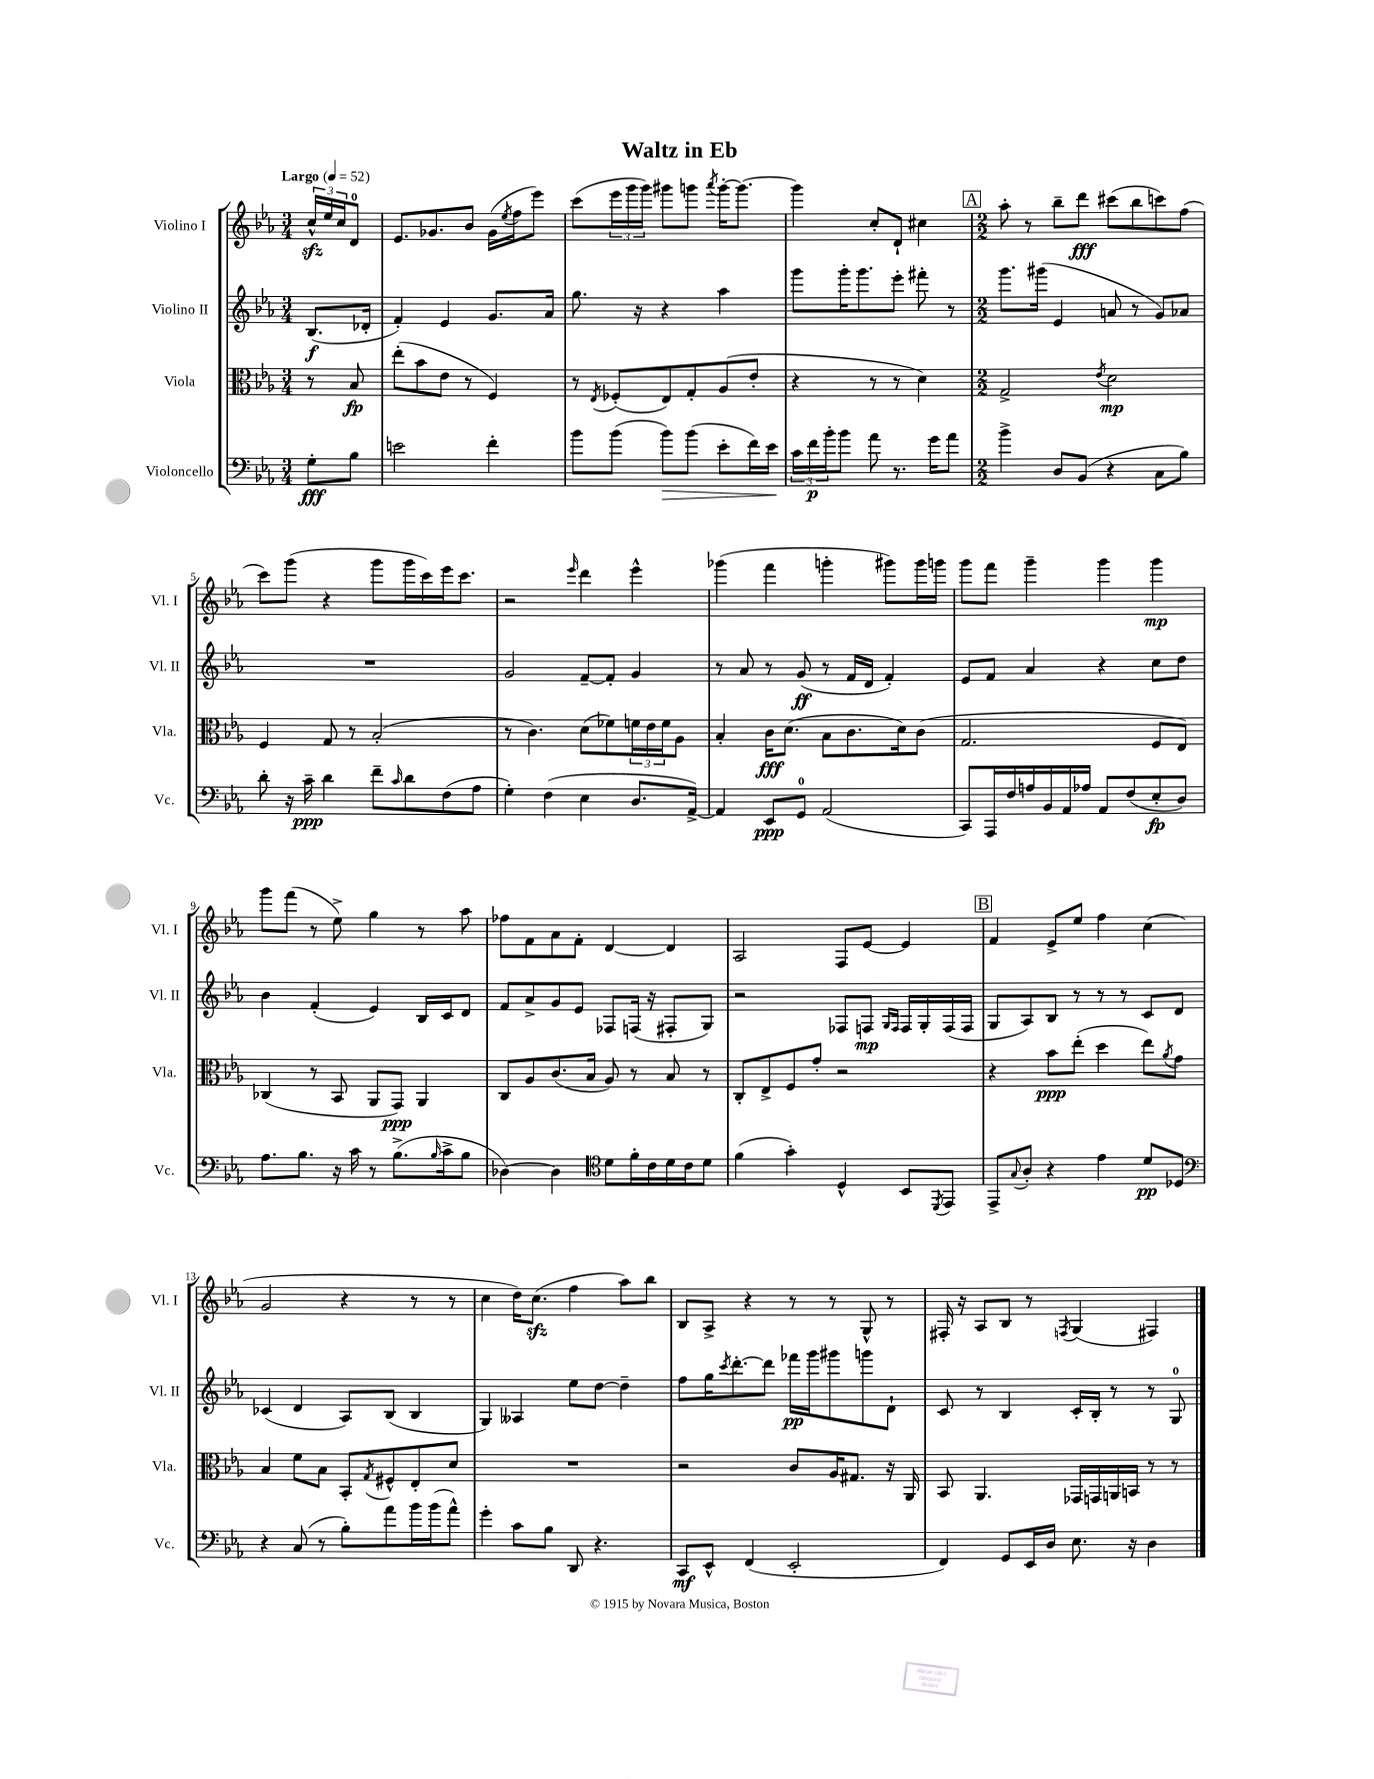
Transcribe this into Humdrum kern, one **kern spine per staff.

**kern	**dynam	**kern	**dynam	**kern	**dynam	**kern	**dynam
*part4	*part4	*part3	*part3	*part2	*part2	*part1	*part1
*staff4	*staff4	*staff3	*staff3	*staff2	*staff2	*staff1	*staff1
*I"Violoncello	*	*I"Viola	*	*I"Violino II	*	*I"Violino I	*
*I'Vc.	*	*I'Vla.	*	*I'Vl. II	*	*I'Vl. I	*
*clefF4	*	*clefC3	*	*clefG2	*	*clefG2	*
*k[b-e-a-]	*	*k[b-e-a-]	*	*k[b-e-a-]	*	*k[b-e-a-]	*
*M3/4	*	*M3/4	*	*M3/4	*	*M3/4	*
*MM52	*	*MM52	*	*MM52	*	*MM52	*
=	=	=	=	=	=	=	=
!	!	!	!	!	!	!LO:TX:a:B:t=Largo	!
8G'\L	fff	8r	.	(8.B-/L	f	24cczz^^/LL	.
.	.	.	.	.	.	24ee-/	.
.	.	.	.	.	.	24cc/J	.
8B-\J	.	8B-/	fp	.	.	8d/J	.
.	.	.	.	16d-X'/Jk	.	.	.
=1	=1	=1	=1	=1	=1	=1	=1
2en\	.	(8ee-'\L	.	4f'/)	.	8.e-/L	.
.	.	8b-\	.	.	.	.	.
.	.	.	.	.	.	8.g-X/	.
.	.	8e-\J	.	4e-/	.	.	.
.	.	8r	.	.	.	8b-/J	.
4f'\	.	4F/)	.	8.g/L	.	(16g-\LL	.
.	.	.	.	.	.	8qee-/	.
.	.	.	.	.	.	16ff\J	.
.	.	.	.	.	.	8eee-\J)	.
.	.	.	.	16a-/Jk	.	.	.
=2	=2	=2	=2	=2	=2	=2	=2
8b-\L	.	8r	.	8.gg\	.	(8ccc\L	.
.	.	8qE-/	.	.	.	.	.
(8b-\J	.	(8F-X'/L	.	.	.	24eee-\L	.
.	.	.	.	.	.	24ggg\	.
.	.	.	.	16r	.	.	.
.	.	.	.	.	.	24ggg\JJ)	.
!	!LO:HP:b	!	!	!	!	!	!
8b-\L)	>	8E-/)	.	4r	.	8ggg#X\L	.
(8b-\J	.	8G'/	.	.	.	8gggn\J	.
.	.	.	.	.	.	8qaaa-/	.
8e-'\L	.	(8A-/	.	4aa-\	.	[16ggg'\KL	.
.	.	.	.	.	.	8.ggg\J_	.
16f\L)	.	8e-'/J	.	.	.	.	.
16e-\JJ	.	.	.	.	.	.	.
.	]	.	.	.	.	.	.
=3	=3	=3	=3	=3	=3	=3	=3
24c\LL	.	4r	.	8ggg\L	.	4ggg\]	.
24f\	p	.	.	.	.	.	.
24b-'\J	.	.	.	.	.	.	.
8b-\J	.	.	.	16ggg'\K	.	.	.
.	.	.	.	8.ggg\	.	.	.
8a-\	.	8r	.	.	.	8cc'/L	.
8.r	.	8r	.	8eee-'\J	.	8d`/J	.
.	.	4d\)	.	8fff#X'\	.	4cc#X\	.
16g\KL	.	.	.	.	.	.	.
8a-\J	.	.	.	8r	.	.	.
!!LO:REH:place=s1:t=A
=4	=4	=4	=4	=4	=4	=4	=4
*M2/2	*	*M2/2	*	*M2/2	*	*M2/2	*
4b-^\	.	2G^/	.	8.ggg\L	.	8aa-'\	.
.	.	.	.	.	.	8r	.
.	.	.	.	(16ggg#X\Jk	.	.	.
8D/L	.	.	.	4e-/	.	8bb-~\L	.
(8BB-/J	.	.	.	.	.	8ddd\J	fff
.	.	8qe-/	.	.	.	.	.
4r	.	2d\	mp	8an/	.	(8ccc#X\L	.
.	.	.	.	8r	.	8bb-\	.
8C\L	.	.	.	8g/L)	.	8cccn\)	.
8B-\J)	.	.	.	8a-X/J	.	(8ff\J	.
!!LO:LB:g=z
=5	=5	=5	=5	=5	=5	=5	=5
8d'\	.	4F/	.	1r	.	8ccc\L)	.
16r	.	.	.	.	.	(8ggg\J	.
16c~\	ppp	.	.	.	.	.	.
4d\	.	8G/	.	.	.	4r	.
.	.	8r	.	.	.	.	.
8f~\L	.	(2B-'/	.	.	.	8ggg\L	.
16qqc/	.	.	.	.	.	.	.
8d\	.	.	.	.	.	16ggg\L	.
.	.	.	.	.	.	16ccc\)	.
(8F\	.	.	.	.	.	16eee-\J	.
.	.	.	.	.	.	8.ccc\J	.
8A-\J	.	.	.	.	.	.	.
=6	=6	=6	=6	=6	=6	=6	=6
4G'\)	.	8r	.	2g/	.	2r	.
.	.	4.c\)	.	.	.	.	.
(4F\	.	.	.	.	.	.	.
.	.	.	.	.	.	16qqeee-/	.
4E-\	.	(8d\L	.	[8f~/L	.	4ddd\	.
.	.	8f-X\)	.	8f'/J]	.	.	.
8.D/L	.	24fn\L	.	4g/	.	4eee-^^\	.
.	.	24e-\	.	.	.	.	.
.	.	24f\J	.	.	.	.	.
.	.	8A-\J	.	.	.	.	.
[16AA-^/Jk)	.	.	.	.	.	.	.
=7	=7	=7	=7	=7	=7	=7	=7
4AA-/]	.	4B-'/	.	8r	.	(4ggg-X\	.
.	.	.	.	8a-/	.	.	.
8EE-/L	ppp	16c\KL	fff	8r	.	4fff\	.
.	.	(8.d\J	.	.	.	.	.
8GG/J	.	.	.	(8g/	ff	.	.
(2AA-/	.	8B-\L	.	8r	.	4gggn'\	.
.	.	8.c\	.	16f/LL	.	.	.
.	.	.	.	16d/JJ	.	.	.
.	.	.	.	4f'/)	.	8ggg#X\L)	.
.	.	16d\k)	.	.	.	.	.
.	.	(8c\J	.	.	.	16ggg#\L	.
.	.	.	.	.	.	16gggn\JJ	.
=8	=8	=8	=8	=8	=8	=8	=8
8CC/L)	.	2.G/	.	8e-/L	.	8ggg\L	.
16AAA-/L	.	.	.	8f/J	.	8fff\J	.
16F/	.	.	.	.	.	.	.
16An/	.	.	.	4a-/	.	4ggg~\	.
16BB-/	.	.	.	.	.	.	.
16AA-/	.	.	.	.	.	.	.
16A-X/JJ	.	.	.	.	.	.	.
8AA-/L	.	.	.	4r	.	4ggg\	.
(8F/	.	.	.	.	.	.	.
8E-'/	fp	8F/L	.	8cc\L	.	4ggg\	mp
8D/J)	.	8E-/J)	.	8dd\J	.	.	.
!!LO:LB:g=z
=9	=9	=9	=9	=9	=9	=9	=9
8.A-\L	.	(4C-X/	.	4b-\	.	8ggg\L	.
.	.	.	.	.	.	(8fff\J	.
8.B-\J	.	.	.	.	.	.	.
.	.	8r	.	(4f'/	.	8r	.
16r	.	8BB-/	.	.	.	8ee-^\)	.
16c\	.	.	.	.	.	.	.
8r	.	8AA-/L	.	4e-/)	.	4gg\	.
(8.B-^\L	.	8GG/J)	ppp	.	.	.	.
.	.	4AA-/	.	16B-/LL	.	8r	.
16qqB-/	.	.	.	.	.	.	.
16c^\k	.	.	.	16c/J	.	.	.
8B-\J	.	.	.	8d/J	.	8aa-\	.
=10	=10	=10	=10	=10	=10	=10	=10
[4D-X\)	.	8C/L	.	8f/L	.	8ff-X\L	.
.	.	8A-/	.	8a-^/	.	8f\	.
4D-\]	.	(8.c/	.	8g/	.	8a-\	.
.	.	.	.	8e-/J	.	8f'\J	.
.	.	16B-/Jk	.	.	.	.	.
*clefC4	*	*	*	*	*	*	*
8d\L	.	8A-/)	.	8F-X/L	.	[4d/	.
16f'\L	.	8r	.	(16Fn/Jk	.	.	.
16c\	.	.	.	16r	.	.	.
16d\	.	8B-/	.	8F#X'/L	.	4d/]	.
16c\J	.	.	.	.	.	.	.
8d\J	.	8r	.	8G/J)	.	.	.
=11	=11	=11	=11	=11	=11	=11	=11
(4f\	.	8C'/L	.	2r	.	2A-/	.
.	.	8E-^/	.	.	.	.	.
4g'\)	.	8F/	.	.	.	.	.
.	.	8g'/J	.	.	.	.	.
4D^^/	.	2r	.	8F-X/L	.	8F/L	.
.	.	.	.	8Fn/J	mp	[8e-/J	.
.	.	.	.	16qqG/LL	.	.	.
.	.	.	.	16qqF/JJ	.	.	.
8BB-/L	.	.	.	16F/LL	.	4e-/]	.
.	.	.	.	16G'/	.	.	.
8qDD/	.	.	.	.	.	.	.
8EE-/J	.	.	.	(16F/	.	.	.
.	.	.	.	16F/JJ	.	.	.
!!LO:REH:place=s1:t=B
=12	=12	=12	=12	=12	=12	=12	=12
8EE-^/L	.	4r	.	8G/L	.	4f/	.
8qqG/	.	.	.	.	.	.	.
8A-'/J	.	.	.	8A-/)	.	.	.
4r	.	8b-\L	ppp	8B-/J	.	8e-^/L	.
.	.	(8ee-'\J	.	8r	.	8ee-/J	.
4e-\	.	4dd\	.	8r	.	4ff\	.
.	.	.	.	8r	.	.	.
8d/L	pp	8ee-\L)	.	8c/L	.	(4cc\	.
.	.	8qa-/	.	.	.	.	.
8D-X/J	.	8g\J	.	8d/J	.	.	.
!!LO:LB:g=z
=13	=13	=13	=13	=13	=13	=13	=13
*clefF4	*	*	*	*	*	*	*
4r	.	4B-/	.	(4c-X/	.	2g/	.
(8C/	.	8f\L	.	4d/	.	.	.
8r	.	8B-\J	.	.	.	.	.
8B-'\L)	.	8BB-'/L	.	8A-/L)	.	4r	.
.	.	8qG/	.	.	.	.	.
8a-\	.	8F#X^^/	.	(8B-/J	.	.	.
16b-\L	.	8E-'/	.	4B-/	.	8r	.
(16b-\J	.	.	.	.	.	.	.
8a-^^\J)	.	8d/J	.	.	.	8r	.
=14	=14	=14	=14	=14	=14	=14	=14
4g'\	.	1r	.	4G/)	.	4cc\	.
8c\L	.	.	.	4A--X/	.	16dd\KL)	.
.	.	.	.	.	.	(8.cczz\J	.
8B-\J	.	.	.	.	.	.	.
8DD/	.	.	.	8ee-\L	.	4ff\	.
4.r	.	.	.	[8dd\J	.	.	.
.	.	.	.	4dd~\]	.	8aa-\L)	.
.	.	.	.	.	.	8bb-\J	.
=15	=15	=15	=15	=15	=15	=15	=15
8CC/L	mf	2r	.	8ff\L	.	8B-/L	.
8EE-^^/J	.	.	.	16gg\K	.	8A-^/J	.
.	.	.	.	8qccc/	.	.	.
.	.	.	.	[8.ddd'\	.	.	.
(4FF/	.	.	.	.	.	4r	.
.	.	.	.	8ddd\J]	.	.	.
2EE-'/	.	8c/L	.	16fff-X\LL	pp	8r	.
.	.	.	.	16ggg\J	.	.	.
.	.	16A-/K	.	8ggg#X\	.	8r	.
.	.	8.G#X/J	.	.	.	.	.
.	.	.	.	8gggn\	.	8G^^/	.
.	.	16r	.	8d`\J	.	8r	.
.	.	16AA-/	.	.	.	.	.
=16	=16	=16	=16	=16	=16	=16	=16
4FF/)	.	8BB-/	.	8c/	.	16F#X'/	.
.	.	.	.	.	.	16r	.
.	.	4.AA-/	.	8r	.	8A-/L	.
8GG/L	.	.	.	4B-/	.	8B-/J	.
16EE-/L	.	.	.	.	.	8r	.
16D/JJ	.	.	.	.	.	.	.
.	.	.	.	.	.	8qFn/	.
8.E-\	.	16GG-X/LL	.	16c'/LL	.	(4G/	.
.	.	16GGn/	.	16B-'/JJ	.	.	.
.	.	16AAn/	.	8r	.	.	.
16r	.	16BBn/JJ	.	.	.	.	.
4D\	.	8r	.	8r	.	4F#X/)	.
.	.	8r	.	8G/	.	.	.
==	==	==	==	==	==	==	==
*-	*-	*-	*-	*-	*-	*-	*-
